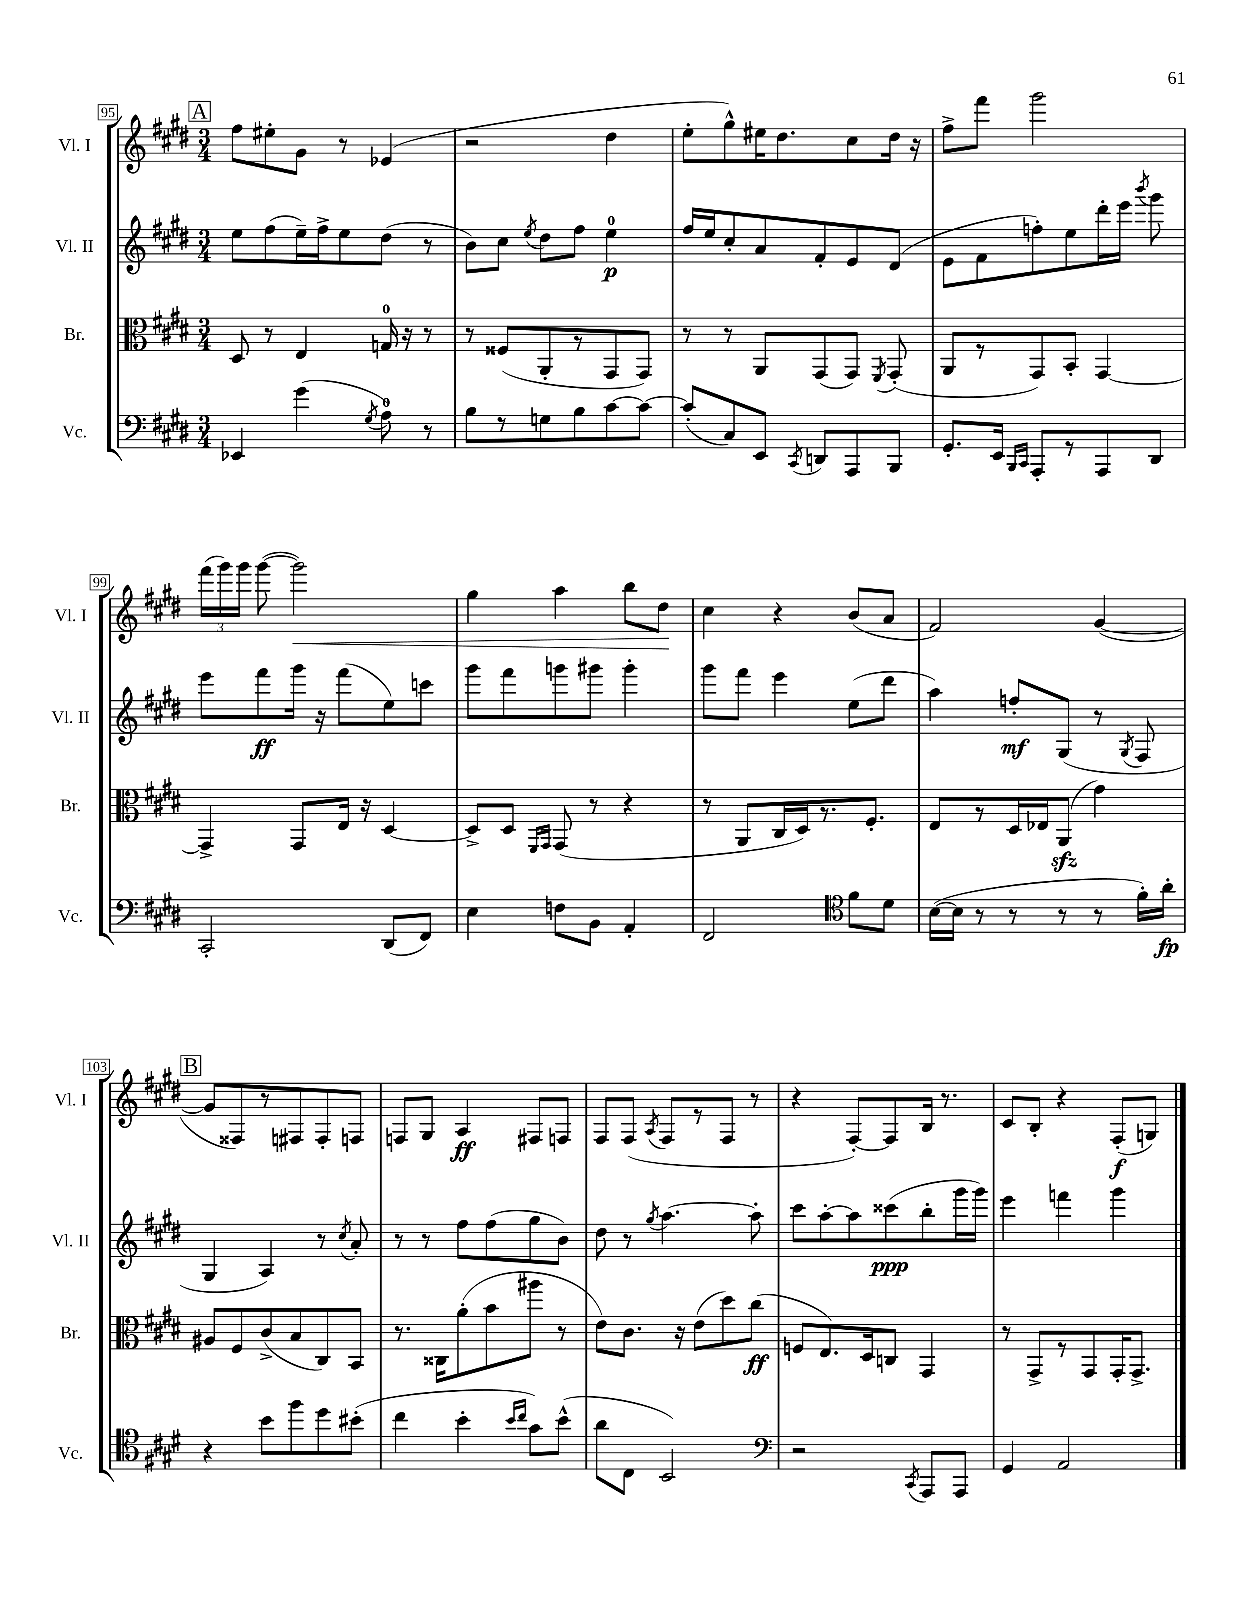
<<
\new StaffGroup <<
\new Staff = "s0" \with { instrumentName = "Vl. I" shortInstrumentName = "Vl. I" } {
    \clef treble \key e \major \numericTimeSignature \time 3/4
    \autoBeamOff \mark \markup { \box "A" } fis''8[ eis''8-. gis'8] r8 ees'4( |
    r2 dis''4 |
    e''8[-. gis''8-^) eis''16 dis''8. cis''8 dis''16] r16 |
    fis''8[-> fis'''8] gis'''2 |
    \tuplet 3/2 { fis'''16[( gis'''16) gis'''16] } gis'''8~( gis'''2\<) |
    gis''4 a''4 b''8[ dis''8]\! |
    cis''4 r4 b'8[( a'8] |
    fis'2) gis'4~( |
    \mark \markup { \box "B" } gis'8[ fisis8) r8 fis8 fis8-. f8] |
    f8[ gis8] a4\ff fis8[ f8] |
    fis8[ fis8]( \acciaccatura { a8 } fis8[ r8 fis8] r8 |
    r4 fis8[~-.) fis8 b16] r8. |
    cis'8[ b8]-. r4 fis8[-.\f( g8]) \bar "|." |
}
\new Staff = "s1" \with { instrumentName = "Vl. II" shortInstrumentName = "Vl. II" } {
    \clef treble \key e \major \numericTimeSignature \time 3/4
    \autoBeamOff \mark \markup { \box "A" } e''8[ fis''8( e''16--) fis''16-> e''8 dis''8]( r8 |
    b'8[) cis''8] \acciaccatura { e''8 } dis''8[ fis''8] e''4-0\p |
    fis''16[ e''16 cis''8-. a'8 fis'8-. e'8 dis'8]( |
    e'8[ fis'8 f''8-.) e''8 dis'''16-. e'''16] \acciaccatura { b'''8 } gis'''8 |
    e'''8[ fis'''8\ff gis'''16] r16 fis'''8[( e''8) c'''8] |
    gis'''8[ fis'''8 g'''8 gis'''8] gis'''4-. |
    gis'''8[ fis'''8] e'''4 e''8[( dis'''8] |
    a''4) f''8[-.\mf gis8]( r8 \acciaccatura { gis8 } fis8 |
    \mark \markup { \box "B" } gis4 a4) r8 \acciaccatura { cis''8 } a'8-. |
    r8 r8 fis''8[ fis''8( gis''8 b'8]) |
    dis''8 r8 \acciaccatura { gis''8 } a''4.~ a''8-. |
    cis'''8[ a''8~-. a''8 cisis'''8\ppp( b''8-. gis'''16 gis'''16]) |
    e'''4 f'''4 gis'''4 \bar "|." |
}
\new Staff = "s2" \with { instrumentName = "Br." shortInstrumentName = "Br." } {
    \clef alto \key e \major \numericTimeSignature \time 3/4
    \autoBeamOff \mark \markup { \box "A" } dis8 r8 e4 g16-0 r16 r8 |
    r8 fisis8[( a,8-. r8 gis,8 gis,8]) |
    r8 r8 a,8[ gis,8( gis,8]) \acciaccatura { fis,8 } gis,8-.( |
    a,8[ r8 gis,8) b,8]-. gis,4~ |
    gis,4-> gis,8[ e16] r16 dis4~ |
    dis8[-> dis8] \grace { fis,16[ gis,16] } gis,8( r8 r4 |
    r8 a,8[ cis16 dis16) r8. fis8.]-. |
    e8[ r8 dis16 ees16 a,8]\sfz( gis'4) |
    \mark \markup { \box "B" } ais8[ fis8 cis'8->( b8 cis8) b,8] |
    r8. cisis16[ a'8-.( b'8 ais''8] r8 |
    e'8[) cis'8.] r16 e'8[( dis''8) cis''8]\ff( |
    f8[ e8.) dis16 c8] gis,4 |
    r8 gis,8[-> r8 gis,8 gis,16-. gis,8.]-> \bar "|." |
}
\new Staff = "s3" \with { instrumentName = "Vc." shortInstrumentName = "Vc." } {
    \clef bass \key e \major \numericTimeSignature \time 3/4
    \autoBeamOff \mark \markup { \box "A" } ees,4 gis'4( \acciaccatura { gis8 } a8-0) r8 |
    b8[ r8 g8 b8 cis'8~ cis'8]~ |
    cis'8[-.( cis8) e,8] \acciaccatura { cis,8 } d,8[ a,,8 b,,8] |
    gis,8.[-. e,16] \grace { b,,16[ cis,16] } a,,8[-. r8 a,,8 dis,8] |
    cis,2-. dis,8[( fis,8]) |
    e4 f8[ b,8] a,4-. |
    fis,2 \clef tenor fis'8[ dis'8] |
    b16[~( b16] r8 r8 r8 r8 fis'16[-.) a'16]-.\fp |
    \mark \markup { \box "B" } r4 b'8[ fis''8 dis''8 bis'8]-.( |
    cis''4 b'4-. \grace { b'16[ cis''16] } gis'8[) b'8]-^( |
    a'8[ cis8] b,2) |
    \clef bass r2 \acciaccatura { cis,8 } a,,8[ a,,8] |
    gis,4 a,2 \bar "|." |
}
>>
>>
\layout { \context { \Score currentBarNumber = #95 \override BarNumber.stencil = #(make-stencil-boxer 0.1 0.3 ly:text-interface::print) } }
